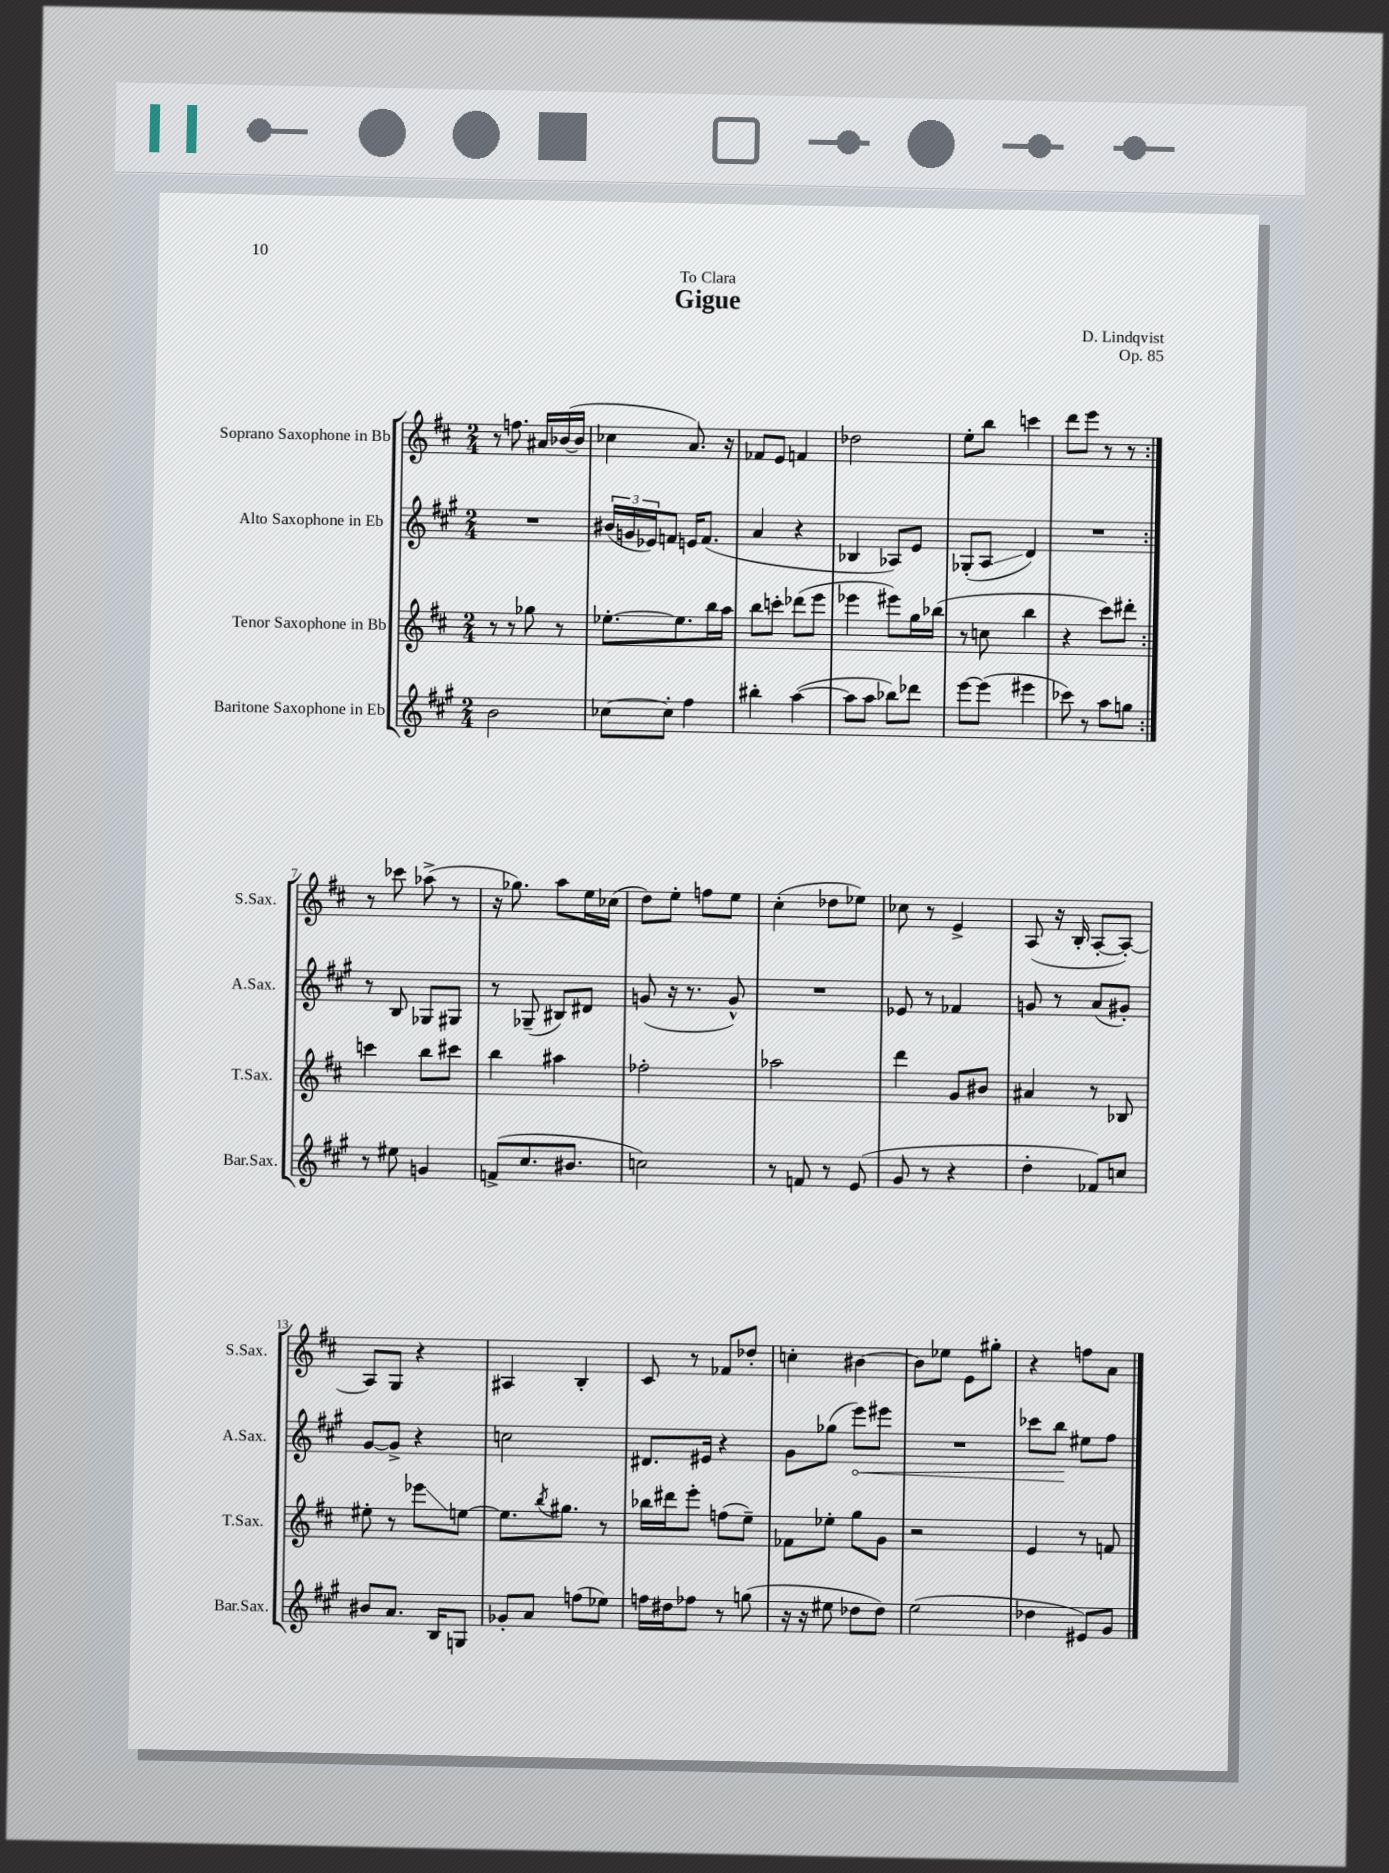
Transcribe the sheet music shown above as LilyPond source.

\header { title = "Gigue" composer = "D. Lindqvist" dedication = "To Clara" opus = "Op. 85" }
<<
\new StaffGroup <<
\new Staff = "s0" \with { instrumentName = "Soprano Saxophone in Bb" shortInstrumentName = "S.Sax." } {
    \clef treble \key d \major \numericTimeSignature \time 2/4
    \repeat volta 2 { r8 f''8. ais'16 bes'16~( bes'16 |
    ces''4 a'8.) r16 |
    fes'8 e'8 f'4 |
    des''2 |
    e''8-. b''8 c'''4 |
    d'''8 e'''8 r8 r8 | }
    r8 ces'''8 aes''8->( r8 |
    r16 ges''8.) a''8 e''16 ces''16( |
    d''8) e''8-. f''8 e''8 |
    cis''4-.( des''8 ees''8) |
    ces''8 r8 e'4-> |
    a8( r16 b16-. a8~-. a8~-.) |
    a8 g8 r4 |
    ais4 b4-. |
    cis'8 r8 fes'8 des''8-. |
    c''4-. bis'4~ |
    bis'8 ees''8 e'8 gis''8-. |
    r4 f''8 a'8 \bar "|." |
}
\new Staff = "s1" \with { instrumentName = "Alto Saxophone in Eb" shortInstrumentName = "A.Sax." } {
    \clef treble \key a \major \numericTimeSignature \time 2/4
    \repeat volta 2 { R2 |
    \tuplet 3/2 { bis'16( g'16 ees'16) } f'8 e'16 f'8.( |
    a'4 r4 |
    bes4 aes8) e'8 |
    ges8-.( a8\glissando d'4) |
    R2 | }
    r8 b8 ges8 gis8 |
    r8 ges8--( bis8) dis'8 |
    g'8( r16 r8. g'8-^) |
    R2 |
    ees'8 r8 fes'4 |
    g'8 r8 a'8( gis'8-.) |
    gis'8~ gis'8-> r4 |
    c''2 |
    dis'8. eis'16 r4 |
    gis'8 ges''8( \once \override Hairpin.circled-tip = ##t e'''8\<) eis'''8 |
    R2 |
    ces'''8 b''8\! eis''8 fis''8 \bar "|." |
}
\new Staff = "s2" \with { instrumentName = "Tenor Saxophone in Bb" shortInstrumentName = "T.Sax." } {
    \clef treble \key d \major \numericTimeSignature \time 2/4
    \repeat volta 2 { r8 r8 ges''8 r8 |
    ees''8.~-. ees''8. b''16 a''16 |
    b''8 c'''8-. des'''8( e'''8 |
    ees'''4 eis'''8) g''16 bes''16( |
    r8 c''8 b''4 |
    r4 cis'''8) dis'''8-. | }
    c'''4 b''8 cis'''8 |
    b''4 ais''4 |
    fes''2-. |
    aes''2 |
    d'''4 g'8 bis'8 |
    ais'4 r8 bes8 |
    eis''8-. r8 ees'''8\glissando e''8~ |
    e''8. \acciaccatura { b''8 } gis''8. r8 |
    bes''16 dis'''16 e'''8-. f''8( e''8--) |
    fes'8 ees''8-. g''8 g'8 |
    r2 |
    e'4 r8 f'8 \bar "|." |
}
\new Staff = "s3" \with { instrumentName = "Baritone Saxophone in Eb" shortInstrumentName = "Bar.Sax." } {
    \clef treble \key a \major \numericTimeSignature \time 2/4
    \repeat volta 2 { b'2 |
    ces''8~ ces''8-. fis''4 |
    bis''4-. a''4~( |
    a''8 a''8 bes''8) des'''8 |
    e'''8~ e'''8( eis'''4 |
    ces'''8) r8 a''8 g''8 | }
    r8 eis''8 g'4 |
    f'8->( cis''8. bis'8. |
    c''2) |
    r8 f'8 r8 e'8( |
    gis'8 r8 r4 |
    d''4-. fes'8) c''8 |
    bis'8 a'8. b16 g8 |
    ges'8-. a'8 f''8( ees''8) |
    f''16 dis''16 fes''8 r8 g''8( |
    r16 r16 eis''8 des''8 des''8) |
    e''2( |
    des''4 eis'8) gis'8 \bar "|." |
}
>>
>>
